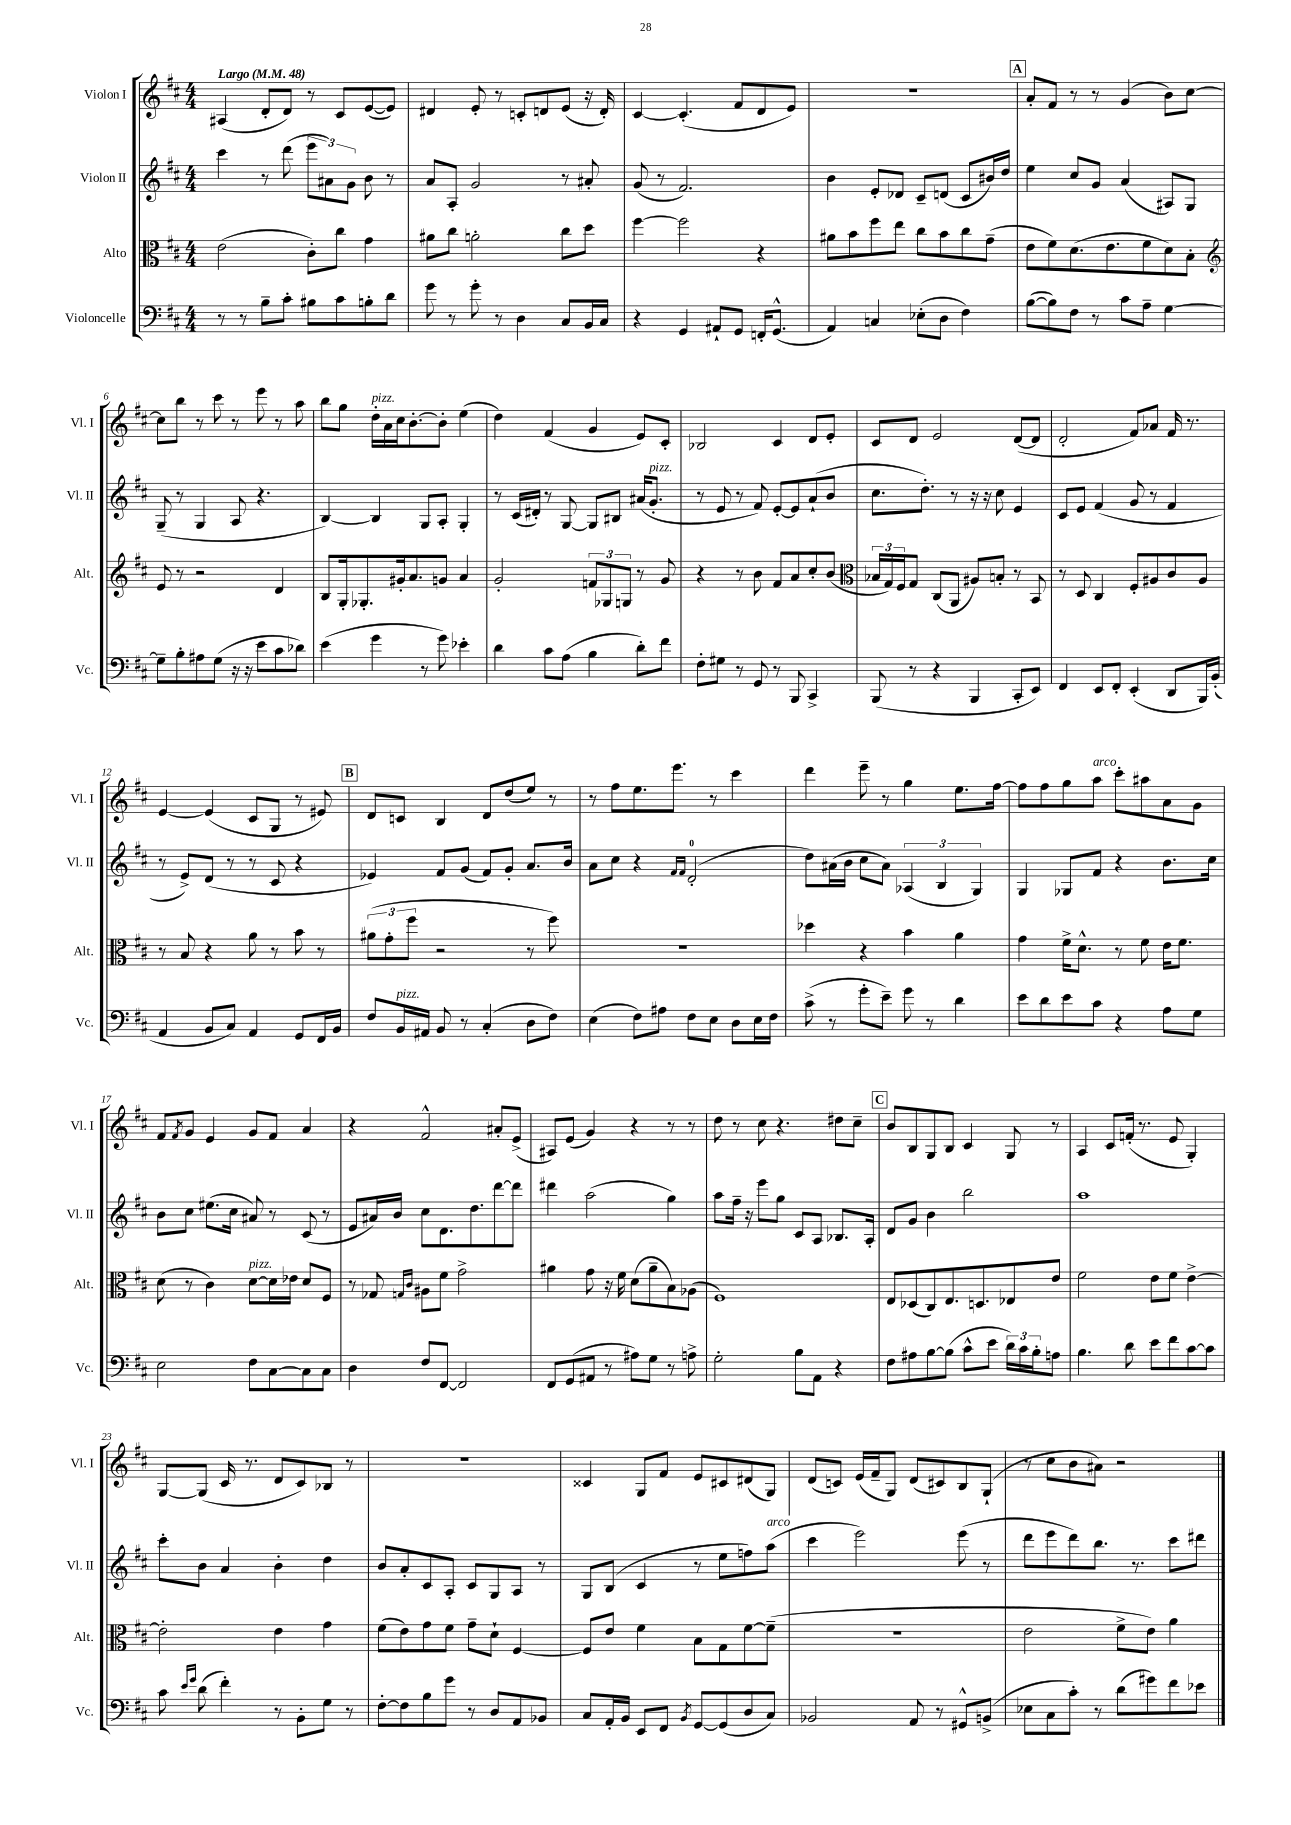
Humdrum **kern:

**kern	**kern	**kern	**kern
*part4	*part3	*part2	*part1
*staff4	*staff3	*staff2	*staff1
*I"Violoncelle	*I"Alto	*I"Violon II	*I"Violon I
*I'Vc.	*I'Alt.	*I'Vl. II	*I'Vl. I
*clefF4	*clefC3	*clefG2	*clefG2
*k[f#c#]	*k[f#c#]	*k[f#c#]	*k[f#c#]
*M4/4	*M4/4	*M4/4	*M4/4
*MM48	*MM48	*MM48	*MM48
=1	=1	=1	=1
!	!	!	!LO:TX:a:B:t=Largo
8r	(2e\	4ccc#\	(4A#X/
8r	.	.	.
8B~\L	.	8r	8d'/L
8c#'\J	.	(8ddd\	8d/J)
8B#X\L	8c#'\L)	12eee\L	8r
.	.	12a#X\)	.
8c#\	8cc#\J	.	8c#/L
.	.	12g\J	.
8Bn'\	4g\	8b\	([8e/
8d\J	.	8r	8e/J])
=2	=2	=2	=2
8g\	8a#X\L	8a/L	4d#X/
8r	8cc#\J	8A'/J	.
8g'\	2an'\	2g/	8e'/
8r	.	.	8r
4D\	.	.	8cn'/L
.	.	.	8dn/
8C#/L	8cc#\L	8r	(8e/J
16BB/L	8dd\J	8a#X'/	16r
16C#/JJ	.	.	16d'/)
=3	=3	=3	=3
4r	[4ff#\	(8g/	[4c#/
.	.	8r	.
4GG/	2ff#\]	2.f#/)	(4.c#'/]
8AA#X`/L	.	.	.
8GG/J	.	.	8f#/L
16FFn'/KL	4r	.	8d/
(8.GG^^/J	.	.	.
.	.	.	8e/J)
=4	=4	=4	=4
4AA/)	8a#X\L	4b\	1r
.	8b\	.	.
4Cn/	8ff#\	8e'/L	.
.	8ee\J	8d-X/J	.
(8E-X'\L	8cc#\L	8c#~/L	.
8D\J	8b\	(8dn/J	.
4F#\)	8cc#\	8c#/L	.
.	(8g~\J	16b#X/L)	.
.	.	16dd/JJ	.
!!LO:REH:place=s1:t=A
=5	=5	=5	=5
([8B\L	8e\L	4ee\	8a'/L
8B\])	8f#\)	.	8f#/J
8F#\J	(8.d\	8cc#/L	8r
8r	.	8g/J	8r
.	8.e\	.	.
8c#\L	.	(4a/	(4g/
8A~\J	8f#\	.	.
[4G\	8d\)	8A#X/L)	8b\L)
.	8B'\J	8G/J	[8cc#\J
!!LO:LB:g=z
=6	=6	=6	=6
*	*clefG2	*	*
8G~\L]	8e/	(8G~/	8cc#\L]
8B'\	8r	8r	8bb\J
8A#X\	2r	4G/	8r
(8G\J	.	.	8ccc#\
16r	.	8A/	8r
16r	.	.	.
8e\L	.	4.r	8eee\
8c#\	4d/	.	8r
8d-X\J)	.	.	8aa\
=7	=7	=7	=7
(4e\	8B/L	[4B/)	8bb\L
.	16G'/k	.	8gg\J
.	8.G-X'/	.	.
!	!	!	!LO:TX:a:i:t=pizz.
4g\	.	4B/]	16dd'\LL
.	.	.	16a\
.	16g#X'/k	.	16cc#\J
.	8.a/	.	[8.b'\
8r	.	8G/L	.
8g\)	8gn/J	8A'/J	8b'\J]
4e-X'\	4a/	4G'/	(4ee\
=8	=8	=8	=8
4d\	2g'/	8r	4dd\)
.	.	(16c#/LL	.
.	.	16d#X'/JJ)	.
8c#\L	.	8r	(4f#/
(8A\J	.	[8G/	.
4B\	12fn/L	8G/L]	4g/
.	12G-X/	.	.
.	.	8B#X/J	.
.	12Gn/J	.	.
8d'\L)	8r	(16a#X/KL	8e/L)
!	!	!LO:TX:a:i:t=pizz.	!
.	.	8.g'/J	.
8f#\J	8g/	.	8c#'/J
=9	=9	=9	=9
8F#'\L	4r	8r	2B-X/
8G#X\J	.	8e/	.
8r	8r	8r	.
8GG/	8b\	8f#/)	.
8r	8f#/L	[8e'/L	4c#/
8BBB/	8a/	8e/]	.
4CC#^/	8cc#'/	(8a`/	8d/L
.	(8b/J	8b/J	8e'/J
=10	=10	=10	=10
*	*clefC3	*	*
(8BBB/	24B-X/LL	8.cc#\L	8c#/L
.	24G/)	.	.
.	24F#/J	.	.
8r	8G/J	.	8d/J
.	.	8.dd'\J)	.
4r	(8C#/L	.	2e/
.	8AA/J	8r	.
4BBB/	8A#X/L)	16r	.
.	.	16r	.
.	8Bn'/J	8cc#\	.
8CC#'/L	8r	4e/	([8d/L
8EE/J)	8BB/	.	8d/J]
=11	=11	=11	=11
4FF#/	8r	8c#/L	2d'/
.	8D/	8e/J	.
8EE/L	4C#/	(4f#/	.
8FF#'/J	.	.	.
(4EE'/	8F#'/L	8g/	8f#/L)
.	8A#X/	8r	8a-X/J
8DD/L	8c#/	4f#/	16f#/
.	.	.	8.r
16BBB/L)	8A#/J	.	.
(16BB'/JJ	.	.	.
!!LO:LB:g=z
=12	=12	=12	=12
4AA/	8r	8r	[4e/
.	8B/	8e^/L)	.
8BB/L	4r	(8d/J	(4e/]
8C#/J)	.	8r	.
4AA/	8a\	8r	8c#/L
.	8r	8c#/	8G/J
8GG/L	8b\	4r	8r
16FF#/L	8r	.	8e#X/)
16BB/JJ	.	.	.
!!LO:REH:place=s1:t=B
=13	=13	=13	=13
8F#/L	(12a#X\L	4e-X/)	8d/L
.	12g'\	.	.
!LO:TX:a:i:t=pizz.	!	!	!
16BB/L	.	.	8cn/J
.	12ff#\J	.	.
16AA#X/JJ	.	.	.
8BB/	2r	8f#/L	4B/
8r	.	(8g/J	.
(4C#'/	.	8f#/L)	8d/L
.	.	8g'/J	(8dd/
8D\L	8r	8.a/L	8ee/J)
8F#\J)	8ff#\)	.	8r
.	.	16b/Jk	.
=14	=14	=14	=14
(4E\	1r	8a\L	8r
.	.	8cc#\J	8ff#\L
8F#\L)	.	4r	8.ee\
8A#X\J	.	.	.
.	.	.	8.eee\J
.	.	16qqf#/LL	.
.	.	16qqf#/JJ	.
8F#\L	.	(2d'/	.
8E\J	.	.	8r
8D\L	.	.	4ccc#\
16E\L	.	.	.
16F#\JJ	.	.	.
=15	=15	=15	=15
(8c#^\	4dd-X\	8dd\L)	4ddd\
8r	.	(16a#X\L	.
.	.	16b\JJ	.
8g'\L	4r	8cc#\L	8eee~\
8e~\J)	.	8a#\J)	8r
8g\	4b\	(6A-X/	4gg\
8r	.	.	.
.	.	6B/	.
4d\	4a\	.	8.ee\L
.	.	6G/)	.
.	.	.	[16ff#\Jk
=16	=16	=16	=16
8e\L	4g\	4G/	8ff#\L]
8d\	.	.	8ff#\
8e\	16f#^\KL	8G-X/L	8gg\
.	8.d^^\J	.	.
!	!	!	!LO:TX:a:i:t=arco
8c#\J	.	8f#/J	8aa\J
4r	8r	4r	8ccc#'\L
.	8f#\	.	8aa#X\
8A\L	16e\KL	8.b\L	8a\
.	8.f#\J	.	.
8G\J	.	.	8g\J
.	.	16cc#\Jk	.
!!LO:LB:g=z
=17	=17	=17	=17
2E\	(8d\	8b\L	8f#/L
.	.	.	8qf#/
.	8r	8cc#\J	8g/J
.	4c#\)	(8.ee#X\L	4e/
.	.	16cc#\Jk	.
!	!LO:TX:a:i:t=pizz.	!	!
8F#\L	[8d\L	8a#X/)	8g/L
[8C#\	16d\L]	8r	8f#/J
.	16e-X\JJ	.	.
8C#\]	8d/L	(8c#/	4a/
8C#\J	8F#/J	8r	.
=18	=18	=18	=18
4D\	8r	8e/L	4r
.	8G-X/	16a#X/L)	.
.	.	16b/JJ	.
.	16qqGn/LL	.	.
.	16qqc#/JJ	.	.
8F#/L	8A#X\L	8cc#\L	2f#^^/
[8FF#/J	8f#\J	8.d\	.
2FF#/]	2g^\	.	.
.	.	8.dd\	.
.	.	[8ddd\	8a#X'/L
.	.	8ddd\J]	(8e^/J
=19	=19	=19	=19
8FF#/L	4a#X\	4ddd#X\	8A#X/L)
(8GG/	.	.	(8e/J
8AA#X/J	8g\	(2aa\	4g/)
8r	16r	.	.
.	16f#\	.	.
8A#X\L)	(8d\L	.	4r
8G\J	8a#~\	.	.
8r	8B\)	4gg\)	8r
8An^\	(8A-X\J	.	8r
=20	=20	=20	=20
2G'\	1F#)	8aa\L	8dd\
.	.	16ff#~\Jk	8r
.	.	16r	.
.	.	8eee\L	8cc#\
.	.	8gg\J	4.r
8B\L	.	8c#/L	.
8AA\J	.	8A/J	.
4r	.	8.B-X/L	8dd#X\L
.	.	.	8cc#~\J
.	.	16A'/Jk	.
!!LO:REH:place=s1:t=C
=21	=21	=21	=21
8F#\L	8E/L	8d/L	8b/L
8A#X\	(8D-X/	8g/J	8B/
[8B\	8C#/)	4b\	8G/
(8B\J]	8.E/	.	8B/J
8c#^^\L	.	2bb\	4c#/
.	8.Dn/	.	.
8e\J	.	.	.
24d\LL)	8E-X/	.	8G/
24c#\	.	.	.
24B'\J	.	.	.
8An\J	8e/J	.	8r
=22	=22	=22	=22
4.B\	2f#\	1aa	4A/
.	.	.	8c#/L
8d\	.	.	(16fn'/Jk
.	.	.	8.r
8e\L	8e\L	.	.
8f#\	8f#\J	.	8e/
[8c#\	[4e^\	.	4G'/)
8c#\J]	.	.	.
!!LO:LB:g=z
=23	=23	=23	=23
8c#\	2e'\]	8ccc#'\L	[8G/L
16qqe/LL	.	.	.
16qqg/JJ	.	.	.
(8d\	.	8b\J	(8G/J]
4f#'\)	.	4a/	16c#/
.	.	.	8.r
8r	4e\	4b'\	8d/L
8BB'\L	.	.	8c#/)
8G\J	4g\	4dd\	8B-X/J
8r	.	.	8r
=24	=24	=24	=24
[8F#'\L	(8f#\L	8b/L	1r
8F#\]	8e\)	8a'/	.
8B\	8g\	8c#/	.
8g\J	8f#\J	8A'/J	.
8r	8g~\L	8c#/L	.
8D/L	8d`\J	8G/	.
8AA/	[4F#/	8A/J	.
8BB-X/J	.	8r	.
=25	=25	=25	=25
8C#/L	8F#/L]	8G/L	4c##X/
16AA'/L	8e/J	(8B/J	.
16BB/JJ	.	.	.
8EE/L	4f#\	4c#/	8G/L
8FF#/J	.	.	8f#/J
8qBB/	.	.	.
[8GG/L	8B\L	8r	8e/L
(8GG/]	8G\	8ee\L	8c#X/
8D/	[8f#\	8ffn\)	(8d#X/
!	!	!LO:TX:a:i:t=arco	!
8C#/J)	(8f#~\J]	(8aa\J	8G/J)
=26	=26	=26	=26
2BB-X/	1r	4ccc#\	(8d/L
.	.	.	8cn/J)
.	.	2eee\)	(16e/LL
.	.	.	16f#~/J
.	.	.	8G/J)
8AA/	.	.	(8d/L
8r	.	.	8c#X/)
8GG#X^^/L	.	(8eee\	8B/
(8BBn^/J	.	8r	(8G`/J
=27	=27	=27	=27
8E-X\L	2e\	8ddd\L	8r
8C#\	.	8eee\	8cc#\L
8c#'\J)	.	8ddd\)	8b\
8r	.	8.bb\J	8a#X\J)
(8d\L	8f#^\L	.	2r
.	.	8.r	.
8g#X\)	8e\J)	.	.
8f#\	4a\	8ccc#\L	.
8e-X\J	.	8ddd#X\J	.
==	==	==	==
*-	*-	*-	*-
